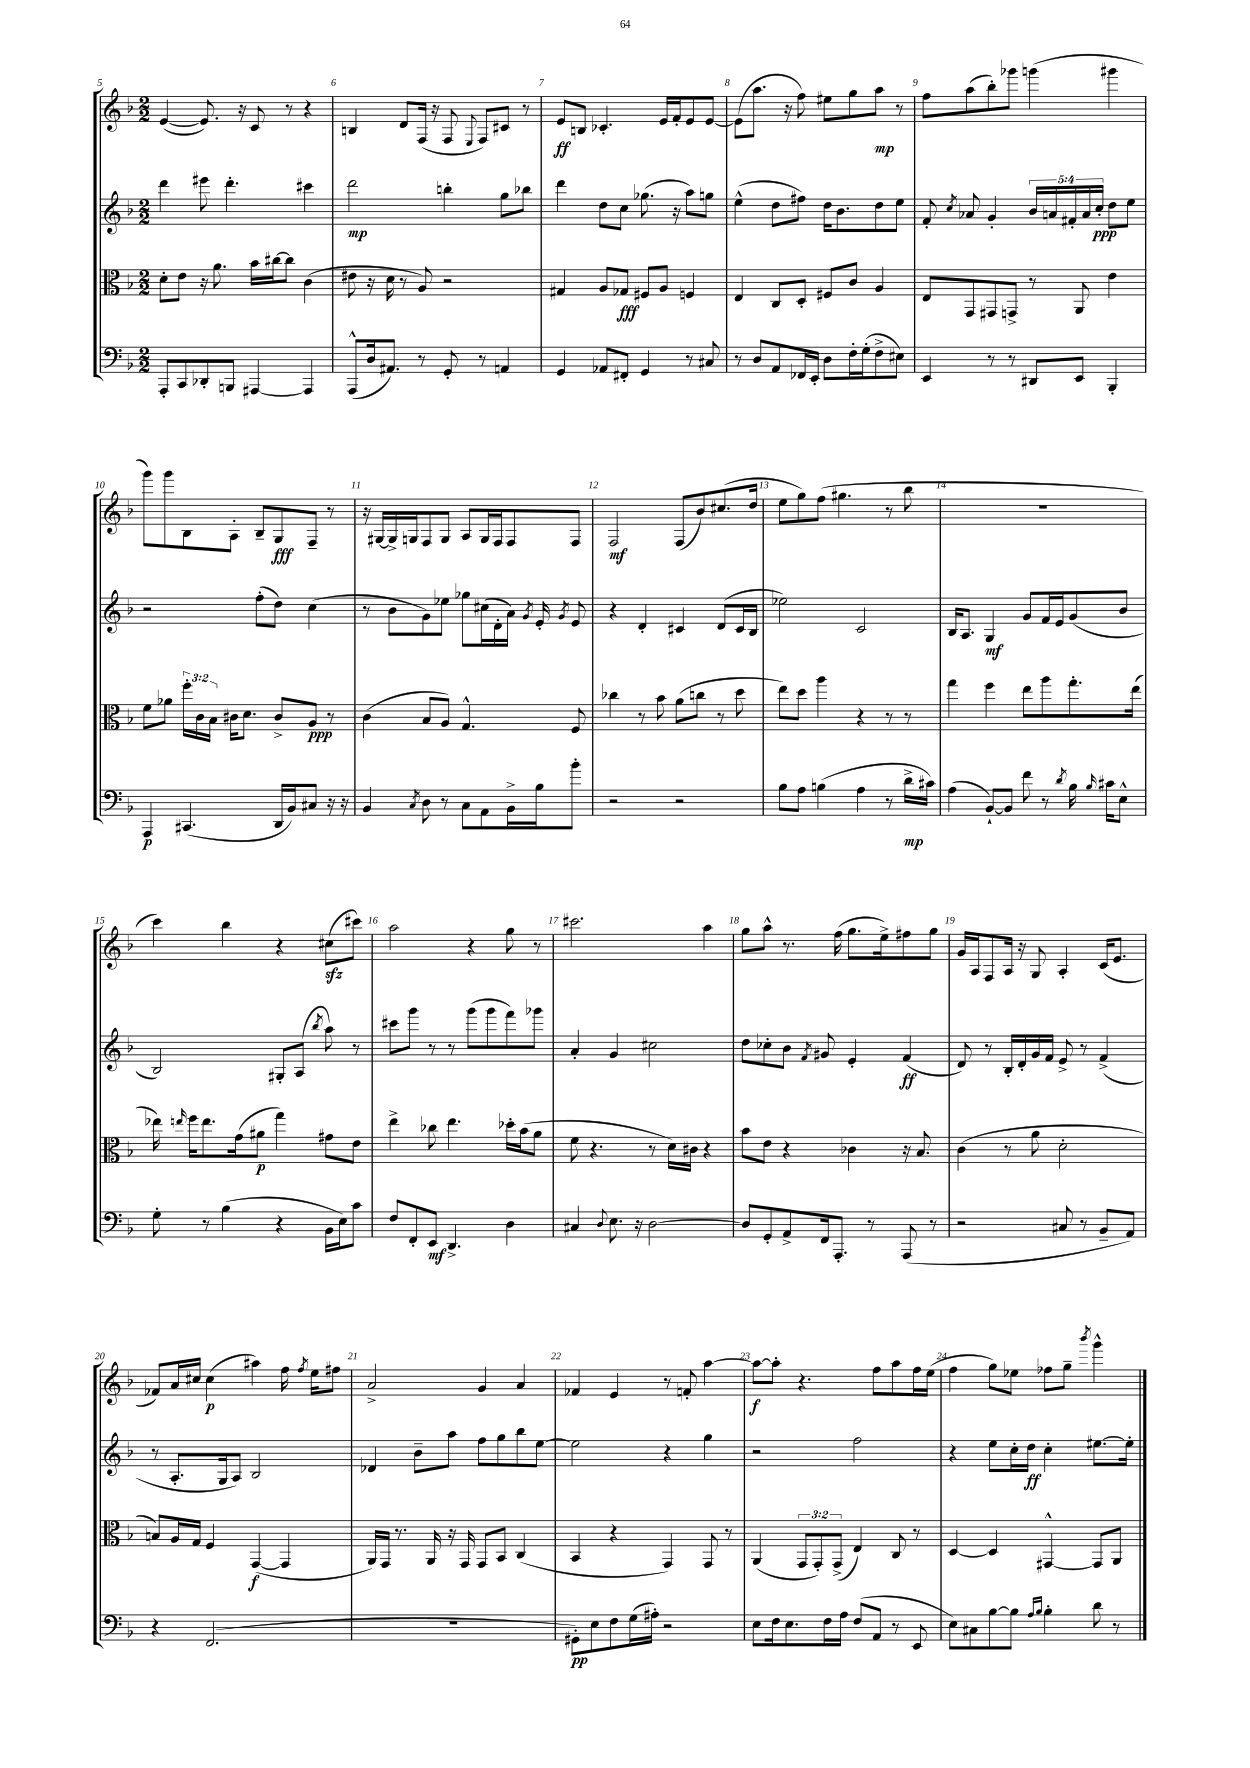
<<
\new StaffGroup <<
\new Staff = "s0" {
    \clef treble \key f \major \numericTimeSignature \time 2/2
    \autoBeamOff e'4~( e'8.) r16 c'8 r8 r4 |
    b4 d'8[ f16]( r16 f8 \appoggiatura { e8 } f8[) cis'8] r8 |
    e'8[\ff b8] ces'4.-. e'16[ f'16-. e'8 e'8]~ |
    e'8[( a''8.] r16 f''8) eis''8[ g''8 a''8]\mp r8 |
    f''8[ a''8( bes''8-.) ges'''8] g'''4( gis'''4 |
    g'''8[) g'''8 bes8 a8]-. bes8[-- g8\fff f8]-- r8 |
    r16 gis16[~ gis16-> g16 f8 g8] a8[ g16 f16 f8 f8] |
    f2\mf f8[( bes'8) cis''8.( d''16] |
    e''8[ g''8) f''8]( gis''4. r8 bes''8 |
    R1 |
    c'''4) bes''4 r4 cis''8[\sfz( cis'''8]) |
    a''2 r4 g''8 r8 |
    cis'''2. a''4 |
    g''8[ a''8]-^ r8. f''16( g''8.[ e''16->) fis''8 g''8] |
    g'16[ a16 f8 a16] r16 g8 a4-. c'16[( e'8.] |
    fes'8[) a'16 cis''16] cis''4\p( ais''4) f''16 \acciaccatura { f''8 } e''16[ fis''8] |
    a'2-> g'4 a'4 |
    fes'4 e'4 r8 f'8-. a''4~ |
    a''8[~\f a''8]-. r4. f''8[ a''8 f''16 e''16]( |
    f''4 g''8[) ees''8] fes''8[ g''8]-- \acciaccatura { bes'''8 } g'''4-^ \bar "|." |
}
\new Staff = "s1" {
    \clef treble \key f \major \numericTimeSignature \time 2/2 \override Staff.TupletNumber.text = #tuplet-number::calc-fraction-text
    \autoBeamOff d'''4 eis'''8 d'''4.-. cis'''4 |
    d'''2\mp b''4-. g''8[ bes''8] |
    d'''4 d''8[ c''8] ges''8.( r16 a''8[) g''8] |
    e''4-^( d''8[ fis''8]) d''16[ bes'8. d''8 e''8] |
    f'8-. \acciaccatura { c''8 } aes'8 g'4-. \tuplet 5/4 { bes'16[ a'16 fis'16-. a'16 c''16]-.\ppp } d''8[ e''8] |
    r2 f''8[-.( d''8]) c''4( |
    r8 bes'8[ g'8) ees''8] ges''8[ cis''16( d'16-. a'16]) \acciaccatura { g'8 } e'16-. \acciaccatura { g'8 } e'8 |
    r4 d'4-. cis'4 d'8[( cis'16 bes16] |
    ees''2) c'2 |
    bes16[ a8.] g4\mf g'8[ f'16 e'16 g'8( bes'8] |
    bes2) gis8[-. a8]( \acciaccatura { bes''8 } a''8) r8 |
    cis'''8[ g'''8] r8 r8 g'''8[( g'''8 f'''8) ges'''8] |
    a'4-. g'4 cis''2 |
    d''8[ ces''8-. bes'8] \acciaccatura { f'8 } gis'8 e'4-. f'4\ff( |
    d'8) r8 bes16[-. d'16-. g'16 f'16] e'8-> r8 f'4->( |
    r8 a8.[-. g16 a8]) bes2 |
    des'4 bes'8[-- a''8] f''8[ g''8 bes''8 e''8]~ |
    e''2 r4 g''4 |
    r2 f''2 |
    r4 e''8[ c''16-. d''16]\ff c''4-. eis''8.[~ eis''16]-. \bar "|." |
}
\new Staff = "s2" {
    \clef alto \key f \major \numericTimeSignature \time 2/2 \override Staff.TupletNumber.text = #tuplet-number::calc-fraction-text
    \autoBeamOff d'8[-. e'8] r16 a'8. bes'16[ cis''16~ cis''8] c'4( |
    eis'8 r16 d'16 r8 a8) r2 |
    gis4 a8[ ges8]\fff fis8[ a8] f4 |
    e4 c8[ d8]-. fis8[ c'8] a4 |
    e8[ g,8 gis,8 g,8]-> r8 a,8 e'4 |
    f'8[ aes'8] \tuplet 3/2 { f''16[-. c'16 bes16] } cis'16[ d'8.] cis'8[-> a8]\ppp r8 |
    c'4( bes8[ a8]) g4.-^ f8 |
    ces''4 r8 bes'8 a'8[( c''8] r8 d''8 |
    e''8[) d''8] a''4 r4 r8 r8 |
    g''4 f''4 e''8[ a''8 g''8.-. e''16]( |
    ees''16) \grace { e''16 } f''16[ e''8. g'16( ais'8]\p g''4) gis'8[ e'8] |
    e''4-> ces''8 e''4. des''16[-. bes'16( a'8] |
    f'8 r4. r8 d'16[) cis'16] r4 |
    bes'8[ e'8] r4 ces'4 r16 bes8. |
    c'4( r8 a'8 d'2-. |
    b8[) a16 g16] f4 g,4~\f( g,4 |
    a,16[) g,16] r8. a,16 r16 g,16 g,8[ bes,8] c4( |
    bes,4 r4 g,4) g,8 r8 |
    a,4( \tuplet 3/2 { g,8[ g,8-.) g,8]->( } e4) c8 r8 |
    d4~ d4 gis,4~-^ gis,8[ a,8] \bar "|." |
}
\new Staff = "s3" {
    \clef bass \key f \major \numericTimeSignature \time 2/2
    \autoBeamOff a,,8[-. c,8 des,8-. b,,8] ais,,4~ ais,,4 |
    a,,8[-^( d16 ais,8.]) r8 g,8-. r8 a,4 |
    g,4 aes,8[ fis,8]-. g,4 r8 cis8 |
    r8 d8[ a,8 fes,16 e,16]-. d8[ f16-. g16-.( f8-> eis8]) |
    e,4 r8 r8 dis,8[ e,8] bes,,4-. |
    a,,4\p cis,4.( d,16[ bes,16) cis8] r16 r16 |
    bes,4 \acciaccatura { c8 } d8 r8 c8[ a,8 bes,16-> bes16 bes'8]-. |
    r2 r2 |
    bes8[ a8] b4( a4 r8 d'16[->\mp cis'16]) |
    a4( bes,8[~-!) bes,8] f'8 r8 \acciaccatura { d'8 } bes16 \grace { bes16 } cis'16[ e8]-^ |
    g8-. r8 bes4( r4 bes,16[ e16) c'8] |
    f8[ f,8-. e,8]\mf d,4.-> d4 |
    cis4 \appoggiatura { d8 } e8. r16 d2~ |
    d8[ g,8-. a,8-> f,16 a,,8.]-. r8 a,,8( r8 |
    r2 cis8 r8 bes,8[-- a,8]) |
    r4 f,2.( |
    R1 |
    gis,8[-.\pp) e8 f8 g16( ais16]-.) r2 |
    e8[ f16 e8. f16 a16] f8[( a,8] r8 e,8 |
    e8[) cis8 bes8~ bes8] \grace { a16[ bes16] } bes4-. d'8 r8 \bar "|." |
}
>>
>>
\layout { \context { \Score currentBarNumber = #5 \override BarNumber.break-visibility = ##(#f #t #t) barNumberVisibility = #all-bar-numbers-visible } }
